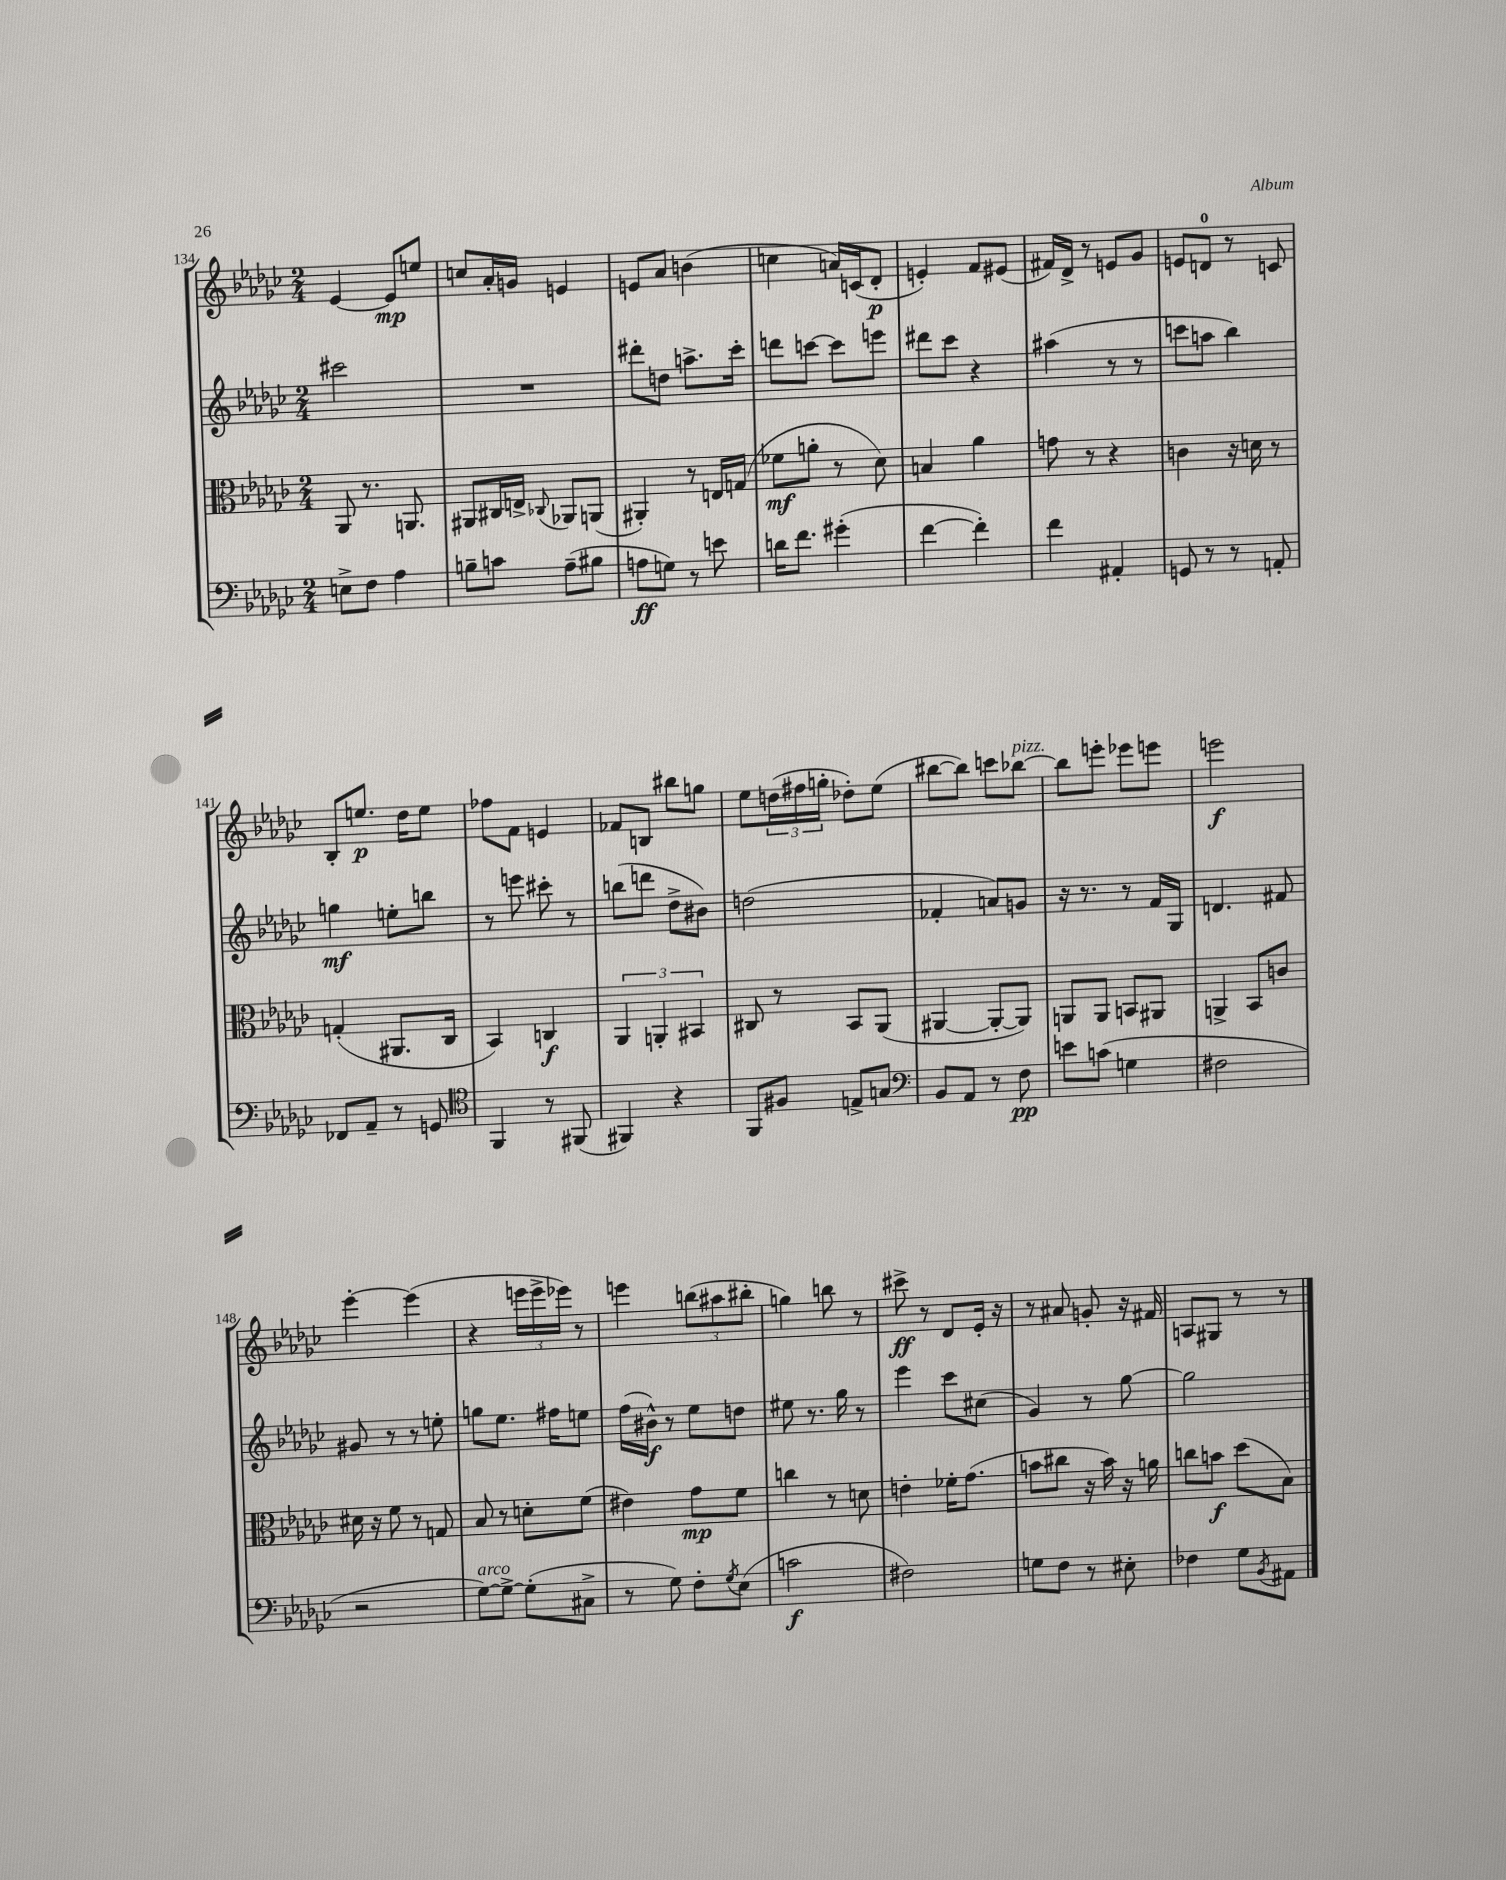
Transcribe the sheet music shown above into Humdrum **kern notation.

**kern	**dynam	**kern	**dynam	**kern	**dynam	**kern	**dynam
*part4	*part4	*part3	*part3	*part2	*part2	*part1	*part1
*staff4	*staff4	*staff3	*staff3	*staff2	*staff2	*staff1	*staff1
*clefF4	*	*clefC3	*	*clefG2	*	*clefG2	*
*k[b-e-a-d-g-c-]	*	*k[b-e-a-d-g-c-]	*	*k[b-e-a-d-g-c-]	*	*k[b-e-a-d-g-c-]	*
*M2/4	*	*M2/4	*	*M2/4	*	*M2/4	*
=134	=134	=134	=134	=134	=134	=134	=134
8En^\L	.	8AA-/	.	2ccc#X\	.	[4e-/	.
8F\J	.	8.r	.	.	.	.	.
4A-\	.	.	.	.	.	8e-/L]	mp
.	.	8.AAn/	.	.	.	.	.
.	.	.	.	.	.	8een/J	.
=135	=135	=135	=135	=135	=135	=135	=135
8Bn~\L	.	8AA#X/L	.	2r	.	8ccn/L	.
8cn\J	.	16C#X/L	.	.	.	16a-'/L	.
.	.	16En^/JJ	.	.	.	16gn/JJ	.
.	.	8qqC-X/	.	.	.	.	.
(8A-~\L	.	8AA-X/L	.	.	.	4en/	.
8B#X\J	.	(8AAn/J	.	.	.	.	.
=136	=136	=136	=136	=136	=136	=136	=136
8An\L	ff	4AA#X'/)	.	8ddd#X'\L	.	8en/L	.
8Gn\J)	.	.	.	8ddn\J	.	8a-/J	.
8r	.	8r	.	8.aan^\L	.	(4bn\	.
8en\	.	16En/LL	.	.	.	.	.
.	.	(16Gn/JJ	.	16ccc-'\Jk	.	.	.
=137	=137	=137	=137	=137	=137	=137	=137
16dn\KL	.	8f-X\L	mf	8dddn\L	.	4ccn\	.
8.f\J	.	.	.	.	.	.	.
.	.	8an'\J	.	[8cccn\J	.	.	.
(4g#X'\	.	8r	.	8ccc\L]	.	16an/LL)	.
.	.	.	.	.	.	(16cn/J	.
.	.	8d-\)	.	8eeen\J	.	8d-'/J	p
=138	=138	=138	=138	=138	=138	=138	=138
[4f\	.	4Bn/	.	8ddd#X\L	.	4en'/)	.
.	.	.	.	8ccc-\J	.	.	.
4f'\])	.	4a-\	.	4r	.	8f/L	.
.	.	.	.	.	.	(8e#X/J	.
=139	=139	=139	=139	=139	=139	=139	=139
4f\	.	8gn\	.	(4aa#X\	.	16f#X/LL)	.
.	.	.	.	.	.	16d-^/JJ	.
.	.	8r	.	.	.	8r	.
4AA#X'/	.	4r	.	8r	.	8en/L	.
.	.	.	.	8r	.	8g-/J	.
=140	=140	=140	=140	=140	=140	=140	=140
8GGn/	.	4cn\	.	8cccn\L	.	8en/L	.
8r	.	.	.	8aan\J	.	8dn/J	.
8r	.	16r	.	4bb-\)	.	8r	.
.	.	16dn\	.	.	.	.	.
8AAn'/	.	8r	.	.	.	8cn/	.
!!LO:LB:g=z
=141	=141	=141	=141	=141	=141	=141	=141
8FF-X/L	.	(4Gn'/	.	4ggn\	mf	8B-'/L	.
8AA-~/J	.	.	.	.	.	8.een/J	p
8r	.	8.AA#X/L	.	8een'\L	.	.	.
.	.	.	.	.	.	16dd-\KL	.
8GGn/	.	.	.	8bbn\J	.	8ee\J	.
.	.	16C-/Jk	.	.	.	.	.
=142	=142	=142	=142	=142	=142	=142	=142
*clefC4	*	*	*	*	*	*	*
4FF/	.	4BB-/)	.	8r	.	8ff-X\L	.
.	.	.	.	8eeen\	.	8f\J	.
8r	.	4Cn/	f	8ccc#X'\	.	4en/	.
(8FF#X/	.	.	.	8r	.	.	.
=143	=143	=143	=143	=143	=143	=143	=143
4FF#X/)	.	6AA-/	.	(8bbn\L	.	8f-X/L	.
.	.	.	.	8dddn\J	.	8Bn/J	.
.	.	6AAn'/	.	.	.	.	.
4r	.	.	.	8dd-^\L	.	8bb#X\L	.
.	.	6BB#X/	.	.	.	.	.
.	.	.	.	8b#X\J)	.	8ggn\J	.
=144	=144	=144	=144	=144	=144	=144	=144
8FF/L	.	8C#X/	.	(2ddn\	.	8ee-\L	.
8F#X/J	.	8r	.	.	.	(24ddn\L	.
.	.	.	.	.	.	24ff#X\	.
.	.	.	.	.	.	24ggn'\JJ	.
8En^/L	.	8BB-/L	.	.	.	8dd-X'\L)	.
8Gn/J	.	(8AA-/J	.	.	.	(8ee-\J	.
=145	=145	=145	=145	=145	=145	=145	=145
*clefF4	*	*	*	*	*	*	*
8BB-/L	.	[4AA#X/	.	4f-X'/	.	[8bb#X\L	.
8AA-/J	.	.	.	.	.	8bb#\J])	.
8r	.	8AA#'/L_	.	8an/L)	.	8cccn\L	.
!	!	!	!	!	!	!LO:TX:a:i:t=pizz.	!
8F\	pp	8AA#/J])	.	8gn/J	.	[8bb-X\J	.
=146	=146	=146	=146	=146	=146	=146	=146
8en\L	.	8AAn/L	.	16r	.	8bb-\L]	.
.	.	.	.	8.r	.	.	.
(8cn\J	.	8AA/J	.	.	.	8eeen'\J	.
4Gn\	.	8BBn/L	.	8r	.	8eee-X\L	.
.	.	8AA#X/J	.	16f/LL	.	8eeen\J	.
.	.	.	.	16G-/JJ	.	.	.
=147	=147	=147	=147	=147	=147	=147	=147
2F#X\	.	4AAn^/	.	4.dn/	.	2eeen\	f
.	.	8BB-/L	.	.	.	.	.
.	.	8cn/J	.	8f#X/	.	.	.
!!LO:LB:g=z
=148	=148	=148	=148	=148	=148	=148	=148
2r	.	16d#X\	.	8g#X/	.	[4eee-'\	.
.	.	16r	.	.	.	.	.
.	.	8f\	.	8r	.	.	.
.	.	8r	.	8r	.	(4eee-\]	.
.	.	8Gn/	.	8een'\	.	.	.
=149	=149	=149	=149	=149	=149	=149	=149
!LO:TX:a:i:t=arco	!	!	!	!	!	!	!
[8G-\L)	.	8B-/	.	8ggn\L	.	4r	.
8G-^\J_	.	8r	.	8.ee-\J	.	.	.
(8G-'\L]	.	8dn'\L	.	.	.	24eeen\LL	.
.	.	.	.	.	.	24eee^\	.
.	.	.	.	16ff#X\KL	.	.	.
.	.	.	.	.	.	24eee-X\JJ)	.
8C#X^\J	.	(8f\J	.	8een\J	.	8r	.
=150	=150	=150	=150	=150	=150	=150	=150
8r	.	4e#X\)	.	(16ff\LL	.	4eeen\	.
.	.	.	.	16b#X^^\JJ)	f	.	.
8G-\)	.	.	.	8r	.	.	.
8F'\L	.	8g-\L	mp	8ee-\L	.	(12bbn\L	.
.	.	.	.	.	.	12aa#X\	.
8qG-/	.	.	.	.	.	.	.
(8E-\J	.	8f\J	.	8ddn\J	.	.	.
.	.	.	.	.	.	12bb#X'\J	.
=151	=151	=151	=151	=151	=151	=151	=151
2cn\	f	4ccn\	.	8ee#X\	.	4ggn\)	.
.	.	.	.	8.r	.	.	.
.	.	8r	.	.	.	8bbn\	.
.	.	.	.	16gg-\	.	.	.
.	.	8dn\	.	8r	.	8r	.
=152	=152	=152	=152	=152	=152	=152	=152
2F#X\)	.	4en'\	.	4eee-\	.	8ccc#X^\	ff
.	.	.	.	.	.	8r	.
.	.	16f-X'\KL	.	8ccc-\L	.	8d-/L	.
.	.	(8.g-\J	.	.	.	.	.
.	.	.	.	(8cc#X\J	.	16e-'/Jk	.
.	.	.	.	.	.	16r	.
=153	=153	=153	=153	=153	=153	=153	=153
8Gn\L	.	8bn\L	.	4g-/)	.	8r	.
8F\J	.	8cc#X\J	.	.	.	8a#X/	.
8r	.	16r	.	8r	.	8gn'/	.
.	.	16b\)	.	.	.	.	.
8E#X'\	.	16r	.	[8gg-\	.	16r	.
.	.	16an\	.	.	.	16f#X/	.
=154	=154	=154	=154	=154	=154	=154	=154
4F-X\	.	8ccn\L	.	2gg-\]	.	8An/L	.
.	.	8bn\J	f	.	.	8G#X/J	.
8G-\L	.	(8dd-\L	.	.	.	8r	.
8qBB-/	.	.	.	.	.	.	.
8AA#X\J	.	8B-\J)	.	.	.	8r	.
==	==	==	==	==	==	==	==
*-	*-	*-	*-	*-	*-	*-	*-
